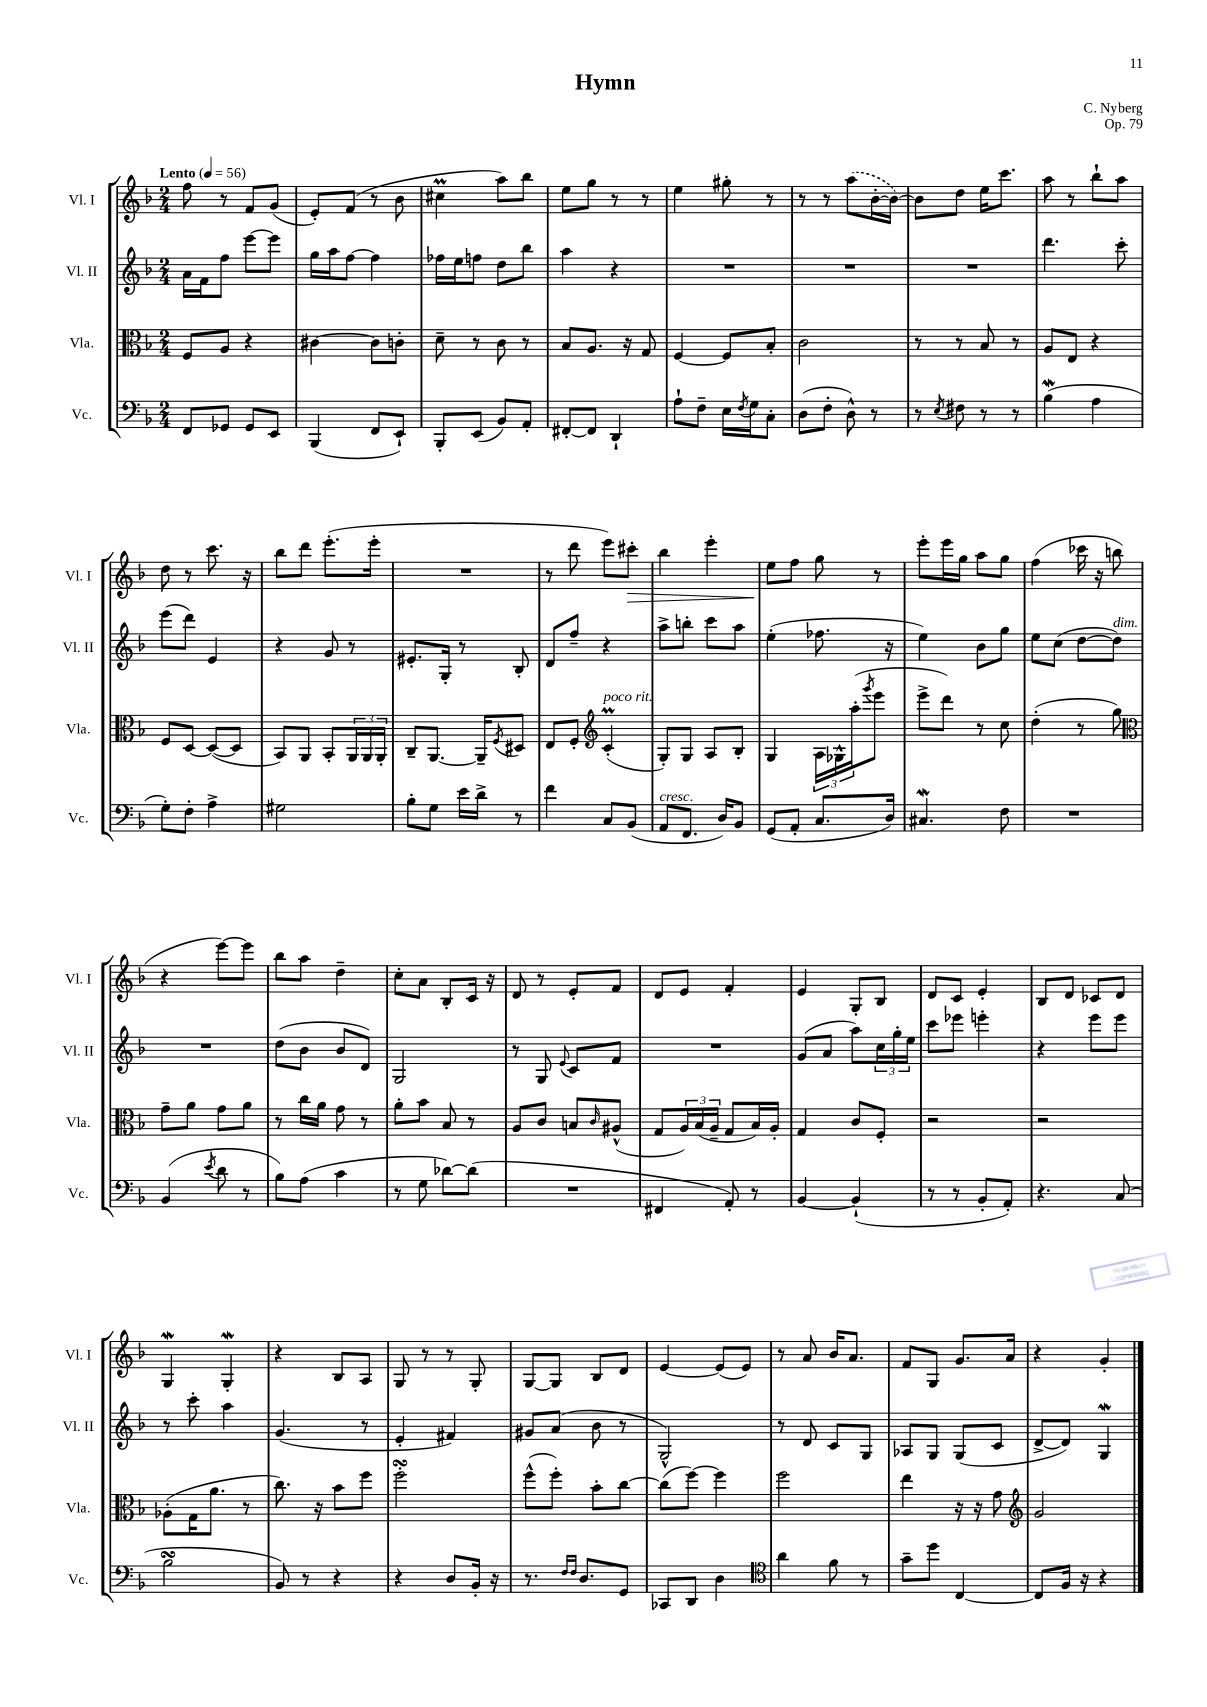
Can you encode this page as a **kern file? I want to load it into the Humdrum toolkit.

**kern	**kern	**kern	**kern
*staff4	*staff3	*staff2	*staff1
*clefF4	*clefC3	*clefG2	*clefG2
*k[b-]	*k[b-]	*k[b-]	*k[b-]
*M2/4	*M2/4	*M2/4	*M2/4
*MM56	*MM56	*MM56	*MM56
8FF	8F	16a	8ff
.	.	16f	.
8GG-	8A	8ff	8r
8GG-	4r	[8eee	8f
8EE	.	8eee]	(8g
=	=	=	=
(4BBB-	[4c#	16gg	8e')
.	.	16aa	.
.	.	[8ff	(8f
8FF	8c#]	4ff]	8r
8EE`)	8c'	.	8b-
=	=	=	=
8BBB-'	8d~	16ff-	4cc#
.	.	16ee	.
(8EE	8r	8ff	.
8BB-)	8c	8dd	8aa)
8AA'	8r	8bb-	8bb-
=	=	=	=
[8FF#'	8B-	4aa	8ee
8FF#]	8.A	.	8gg
4DD`	.	4r	8r
.	16r	.	.
.	8G	.	8r
=	=	=	=
8A`	[4F	2r	4ee
8F~	.	.	.
16E	8F]	.	8gg#'
8qF	.	.	.
16G	.	.	.
8C'	8B-'	.	8r
=	=	=	=
(8D	2c	2r	8r
8F'	.	.	8r
8D^^)	.	.	(8aa
8r	.	.	[16b-'
.	.	.	16b-_)
=	=	=	=
8r	8r	2r	8b-]
8qE	.	.	.
8F#	8r	.	8dd
8r	8B-	.	16ee
.	.	.	8.ccc
8r	8r	.	.
=	=	=	=
(4B-	8A	4.ddd	8aa
.	8E	.	8r
4A	4r	.	8bb-`
.	.	8ccc'	8aa
=	=	=	=
8G')	8F	(8eee	8dd
8F'	[8D	8ddd)	8r
4A^	(8D_	4e	8.ccc
.	8D]	.	.
.	.	.	16r
=	=	=	=
2G#	8BB-)	4r	8bb-
.	8AA	.	8ddd
.	8BB-'	8g	(8.eee'
.	24AA	8r	.
.	24AA	.	.
.	.	.	16eee'
.	24AA'	.	.
=	=	=	=
8B-'	8C~	8.e#'	2r
8G	[8.AA	.	.
.	.	16G'	.
16e	.	8r	.
16d^	16AA~]	.	.
.	8qF	.	.
8r	8D#	8B-'	.
=	=	=	=
4f	8E	8d	8r
.	8F'	8ff~	8ddd
*	*clefG2	*	*
8C	(4c'	4r	8eee)
(8BB-	.	.	8ccc#'
=	=	=	=
8AA	8G')	8aa^	4bb-
8.FF	8G	8bb'	.
.	8A	8ccc	4eee'
16D)	.	.	.
8BB-	8B-'	8aa	.
=	=	=	=
(8GG	4G	(4ee'	8ee
8AA'	.	.	8ff
8.C	24A	8.ff-	8gg
.	24G-^^	.	.
.	(24aa'	.	.
.	8qggg	.	.
.	8eee	.	8r
16D)	.	16r	.
=	=	=	=
4.C#	8eee^	4ee)	8eee'
.	8ddd)	.	16eee
.	.	.	16gg
.	8r	8b-	8aa
8F	8cc	8gg	8gg
=	=	=	=
2r	(4dd'	8ee	(4ff
.	.	(8cc	.
.	8r	[8dd	16ccc-
.	.	.	16r
.	8gg)	8dd])	8bb
=	=	=	=
*	*clefC3	*	*
(4BB-	8g~	2r	4r
.	8a	.	.
8qe	.	.	.
8d	8g	.	[8eee)
8r	8a	.	8eee]
=	=	=	=
8B-)	8r	(8dd	8bb-
(8A	16cc	8b-	8aa
.	16a	.	.
4c	8g	8b-	4dd~
.	8r	8d)	.
=	=	=	=
8r	8a'	2G	8cc'
8G	8b-	.	8a
[8d-)	8B-	.	8B-'
(8d-]	8r	.	16c
.	.	.	16r
=	=	=	=
2r	8A	8r	8d
.	8c	8G	8r
.	.	8qqe	.
.	8B	8c	8e'
.	16qqc	.	.
.	(8A#^^	8f	8f
=	=	=	=
4FF#	8G	2r	8d
.	24A)	.	8e
.	(24B-	.	.
.	24A~	.	.
8AA')	8G	.	4f'
8r	16B-)	.	.
.	16A'	.	.
=	=	=	=
[4BB-	4G	(8g	4e
.	.	8a	.
(4BB-`]	8c	8aa)	8G'
.	8F'	24cc	8B-
.	.	24gg'	.
.	.	24ee	.
=	=	=	=
8r	2r	8ccc	8d
8r	.	8eee-	8c
8BB-'	.	4eee'	4e'
8AA')	.	.	.
=	=	=	=
4.r	2r	4r	8B-
.	.	.	8d
.	.	8eee	8c-
(8C	.	8eee	8d
=	=	=	=
2B-	(8A-'	8r	4G
.	16G	8ccc'	.
.	8.a	.	.
.	.	4aa	4G'
.	8r	.	.
=	=	=	=
8BB-)	8.cc)	(4.g	4r
8r	.	.	.
.	16r	.	.
4r	8b-	.	8B-
.	8ff	8r	8A
=	=	=	=
4r	2ff'	4e'	8G
.	.	.	8r
8D	.	4f#)	8r
16BB-'	.	.	8G'
16r	.	.	.
=	=	=	=
8.r	(8ff^^	8g#	[8G
.	8ff')	(8a	8G]
16qqF	.	.	.
16qqF	.	.	.
8.D	.	.	.
.	8b-'	8b-	8B-
8GG	[8cc	8r	8d
=	=	=	=
8CC-	(8cc]	2G^^)	[4e
8DD	[8ff)	.	.
4D	4ff]	.	(8e]
.	.	.	8e)
=	=	=	=
*clefC4	*	*	*
4a	2ff	8r	8r
.	.	8d	8a
8f	.	8c	16b-
.	.	.	8.a
8r	.	8G	.
=	=	=	=
8g~	4ee	8A-	8f
8dd	.	8G	8G
[4C	16r	(8G	8.g
.	16r	.	.
.	8g	8c	.
.	.	.	16a
=	=	=	=
*	*clefG2	*	*
8C]	2g	[8d^	4r
16F	.	8d])	.
16r	.	.	.
4r	.	4G	4g'
==	==	==	==
*-	*-	*-	*-
